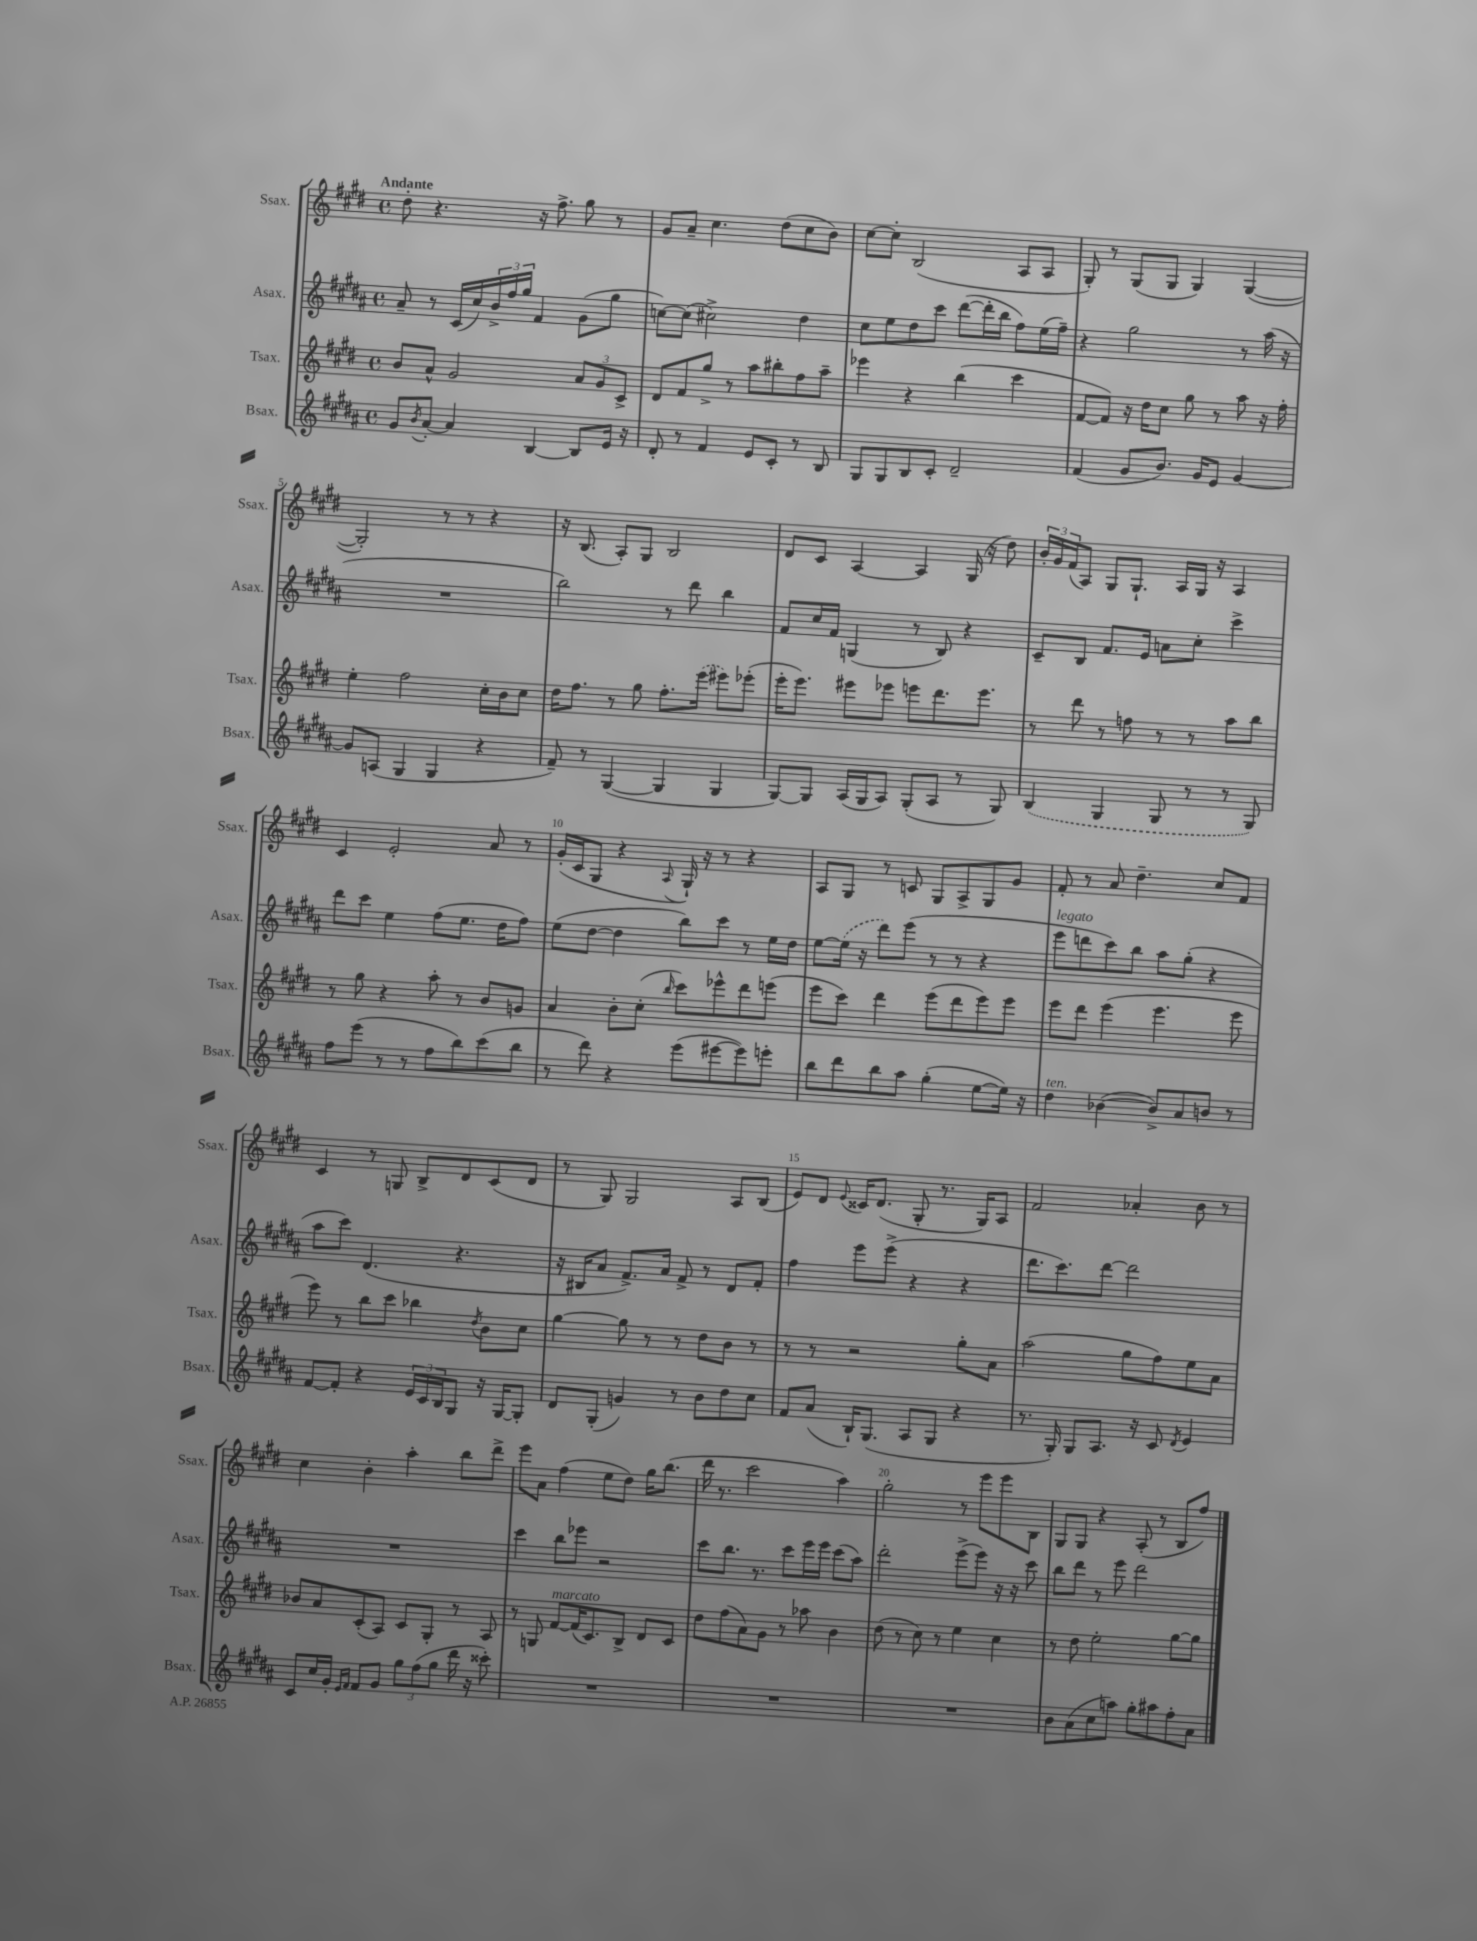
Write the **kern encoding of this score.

**kern	**kern	**kern	**kern
*staff4	*staff3	*staff2	*staff1
*clefG2	*clefG2	*clefG2	*clefG2
*k[f#c#g#d#a#]	*k[f#c#g#d#]	*k[f#c#g#d#a#]	*k[f#c#g#d#]
*M4/4	*M4/4	*M4/4	*M4/4
*met(c)	*met(c)	*met(c)	*met(c)
8g#/L	8b/L	8a#~/	8dd#'\
8qb/	.	.	.
[8a#'/J	8a^^/J	8r	4.r
4a#/]	2g#/	(16c#/LL	.
.	.	16cc#/)	.
.	.	24b^/	.
.	.	24ff#/	.
.	.	24gg#/JJ	.
[4B/	.	4f#/	16r
.	.	.	8.ff#^\
8B/]L	12a/L	(8g#\L	8gg#\
.	12g#/	.	.
16e/Jk	.	8gg#\J	8r
.	12c#^/J	.	.
16r	.	.	.
=	=	=	=
8d#'/	8d#/L	[8cc\L)	8g#/L
8r	8f#/	(8cc\]J	8a~/J
4f#/	8gg#^/J	2cc#^\)	4.cc#\
.	8r	.	.
8e/L	8aa\L	.	.
8c#'/J	8bb#'\	.	(8dd#\L
8r	8ff#\	4dd#\	8cc#\
8B/	8aa~\J	.	8b\J)
=	=	=	=
8G#/L	4eee-\	8cc#\L	[8cc#\L
8G#/	.	8ee\	8cc#'\]J
8B/	4r	8dd#\	(2B/
8c#'/J	.	8ccc#\J	.
2d#~/	(4bb\	([8ddd#\L	.
.	.	16ddd#'\]L	.
.	.	16bb\JJ	.
.	4ccc#\	8ff#\L)	8A/L
.	.	(16ee\L	8A/J
.	.	16ff#~\JJ)	.
=	=	=	=
(4f#/	[8f#/L	4r	8G#'/)
.	8f#/]J)	.	8r
8g#/L	16r	2gg#\	(8G#/L
.	16dd#\LK	.	.
8.b/J)	8cc#\J	.	8G#/J
.	8gg#\	.	4G#/)
16g#/LK	.	.	.
8e/J	8r	.	.
[4g#/	8aa\	8r	([4G#/
.	16r	(16aa#\	.
.	16ff#'\	16r	.
=	=	=	=
8g#/]L	4ee'\	1r	2G#'/])
(8A/J	.	.	.
4G#/	2ff#\	.	.
4G#/	.	.	8r
.	.	.	8r
4r	16cc#'\LL	.	4r
.	16b\J	.	.
.	8cc#\J	.	.
=	=	=	=
8f#~/)	16dd#\LK	2bb\)	16r
.	8.ff#\J	.	(8.B/
8r	.	.	.
([4G#/	8r	.	8A'/L)
.	8gg#\	.	8G#/J
4G#/]	8.ff#'\L	8r	2B/
.	.	8ddd#\	.
.	(16eee\Jk	.	.
4G#/	8eee#\L)	4bb\	.
.	(8eee-'\J	.	.
=	=	=	=
[8G#/L)	16eee'\LK	8f#/L	8d#/L
.	8.eee\J)	.	.
8G#/]J	.	16cc#/L	8c#/J
.	.	16f#/JJ	.
(16A#/LL	8eee#\L	(4G/	[4A/
16G#/J	.	.	.
8A#/J)	8eee-\J	.	.
(8G#'/L	8eee\L	8r	4A/]
8A#/J	8.ddd#\	8B/)	.
8r	.	4r	(16G#/
.	8.eee\J	.	16r
8G#/)	.	.	8dd#\)
=	=	=	=
(4B/	8r	8c#~/L	24b'/LL
.	.	.	24g#/
.	.	.	(24f#/J
.	8ddd#\	8B/J	8A/J)
4G#/	8r	8.f#/L	8G#/L
.	8ff\	.	8.G#`/J
.	.	16e/Jk	.
8G#/	8r	8a\L	.
.	.	.	16A/LL
8r	8r	8cc#'\J	16G#/JJ
.	.	.	16r
8r	8aa\L	4ccc#^\	4A/
8G#/)	8bb\J	.	.
=	=	=	=
8ff#\L	8r	8ddd#\L	4c#/
(8eee\J	8gg#\	8ccc#\J	.
8r	4r	4ee\	2e'/
8r	.	.	.
8ff#\L	8aa'\	(8ff#\L	.
8bb\)	8r	8.ee\J	.
(8ccc#\	8b/L	.	8a/
.	.	16dd#\LK	.
8bb\J	8g/J	8ff#\J)	8r
=	=	=	=
8r	4a/	(8ee\L	(16g#'/LL
.	.	.	16c#/J
8ddd#\)	.	[8dd#\J	8G#/J
4r	8b'\L	4dd#\]	4r
.	(8cc#'\J	.	.
.	16qqbb/	.	8qqA/
(8eee\L	8ccc#\L)	8bb\L)	16G#`/)
.	.	.	16r
[8eee#\	8eee-^^\	8ccc#\J	8r
8eee#\])	8ddd#\	8r	4r
8eee'\J	(8eee\J	16ee\LL	.
.	.	16dd#\JJ	.
=	=	=	=
8bb\L	8eee\L	[8ee\L	8A/L
8ddd#\	8ccc#\J)	(16ee\]Jk	8G#/J
.	.	16r	.
8bb\	4ddd#\	8ddd#\L)	8r
8aa#\J	.	(8eee\J	8c/
(4gg#'\	(8eee\L	8r	8G#/L
.	8ddd#\	8r	8A^/
[8ee\L	8eee\)	4r	8G#/
16ee\]Jk)	8eee\J	.	8g#/J
16r	.	.	.
=	=	=	=
4dd#\	8eee\L	8eee\L	8f#'/
.	8ddd#\J	8ddd\	8r
([4b-\	(4eee\	8ccc#\)	8a/
.	.	8bb\J	4.dd#~\
8b-^/]L)	4.eee\	8aa#\L	.
8a#/	.	(8gg#'\J	.
8b/J	.	4r	8cc#/L
8r	8eee\	.	8f#/J
=	=	=	=
[8f#/L	8eee\)	8aa#\L	4c#/
8f#'/]J	8r	8ccc#\J)	.
4r	8bb\L	(4.d#/	8r
.	8ccc#\J	.	8G/
24e/LL	4bb-\	.	8B^/L
24c#/	.	.	.
24B/J	.	.	.
8G#/J	.	4.r	8d#/
.	8qdd#/	.	.
16r	8b\L	.	(8c#/
[16G#/LK	.	.	.
8G#'/]J	8cc#\J	.	8d#/J
=	=	=	=
8d#/L	[4gg#\	16r	8r
.	.	16B#/LK	.
(8G#'/J	.	8a#/J	8G#/)
4g/)	8gg#\]	8.f#^/L)	2G#/
.	8r	.	.
.	.	16a#/Jk	.
8r	8r	8f#^/	.
8b\L	8dd#\L	8r	.
8dd#\	8b\J	8d#/L	8A/L
8cc#\J	8r	8f#'/J	(8B/J
=	=	=	=
8f#/L	8r	4ff#\	8e/L)
(8a#/J	8r	.	8d#/J
.	.	.	8qqe/
16B`/LK)	2r	8eee\L	16c##/LK
(8.G#/J	.	.	(8.d#/J
.	.	(8eee^\J	.
8A#/L	.	4r	8G#'/
8G#/J	.	.	8.r
4r	8gg#'\L	4r	.
.	.	.	16G#/LK)
.	8a\J	.	8A/J
=	=	=	=
8.r	(2aa\	8.ddd#\L	2f#/
16G#'/)	.	8.ccc#\)	.
8G#/L	.	.	.
8.A#/J	.	[8ddd#\J	.
.	8gg#\L	2ddd#\]	4a-'/
16r	.	.	.
8c#/	8ff#\)	.	.
8qd#/	.	.	.
4e/	8ee\	.	8b\
.	8a\J	.	8r
=	=	=	=
8c#/L	8b-/L	1r	4cc#\
16cc#/L	8a/	.	.
16g#'/JJ	.	.	.
16qqe/LL	.	.	.
16qqf#/JJ	.	.	.
8f#/L	(8c#'/	.	4b'\
8g#/J	8A/J)	.	.
12gg#\L	8c#/L	.	4aa'\
(12ff#\	.	.	.
.	8G#'/J	.	.
12gg#\J	.	.	.
16ddd#\	8r	.	8bb\L
16r	.	.	.
8ccc##'\)	8A/	.	8ddd#^\J
=	=	=	=
1r	8r	4ccc#\	8eee\L
.	8G/	.	8a\J
.	[8f#/L	8bb\L	(4ff#\
.	(16f#/]K	8eee-\J	.
.	8.c#/)	.	.
.	.	2r	8ee\L
.	8B^/J	.	8dd#\J)
.	8d#/L	.	16gg#\LK
.	.	.	(8.bb\J
.	8c#/J	.	.
=	=	=	=
1r	8dd#\L	8ccc#\L	16ddd#\
.	.	.	8.r
.	(8ff#\	8.bb\J	.
.	8a\)	.	2ccc#\
.	.	8.r	.
.	8g#\J	.	.
.	8r	8ccc#\L	.
.	8aa-\	16eee\L	.
.	.	16eee\JJ	.
.	4b\	(8ccc#\L	4aa\)
.	.	8aa#\J)	.
=	=	=	=
1r	(8dd#\	2ddd#'\	2gg#'\
.	8r	.	.
.	8cc#\)	.	.
.	8r	.	.
.	4ee\	(8eee^\L	8r
.	.	8eee\J)	8eee\L
.	4cc#\	16r	8eee\
.	.	16r	.
.	.	8ccc#\	8B\J
=	=	=	=
8b\L	8r	8bb\L	8G#/L
(8a#\	8dd#\	8ddd#\J	8G#/J
8cc#\	2ee'\	8r	4r
8aa\J)	.	8eee\	.
8gg#'\L	.	2ddd#\	(8A'/
8aa#\	.	.	8r
8ff#'\	[8gg#\L	.	8B/L
8a#\J	8gg#\]J	.	8ff#/J)
==	==	==	==
*-	*-	*-	*-
